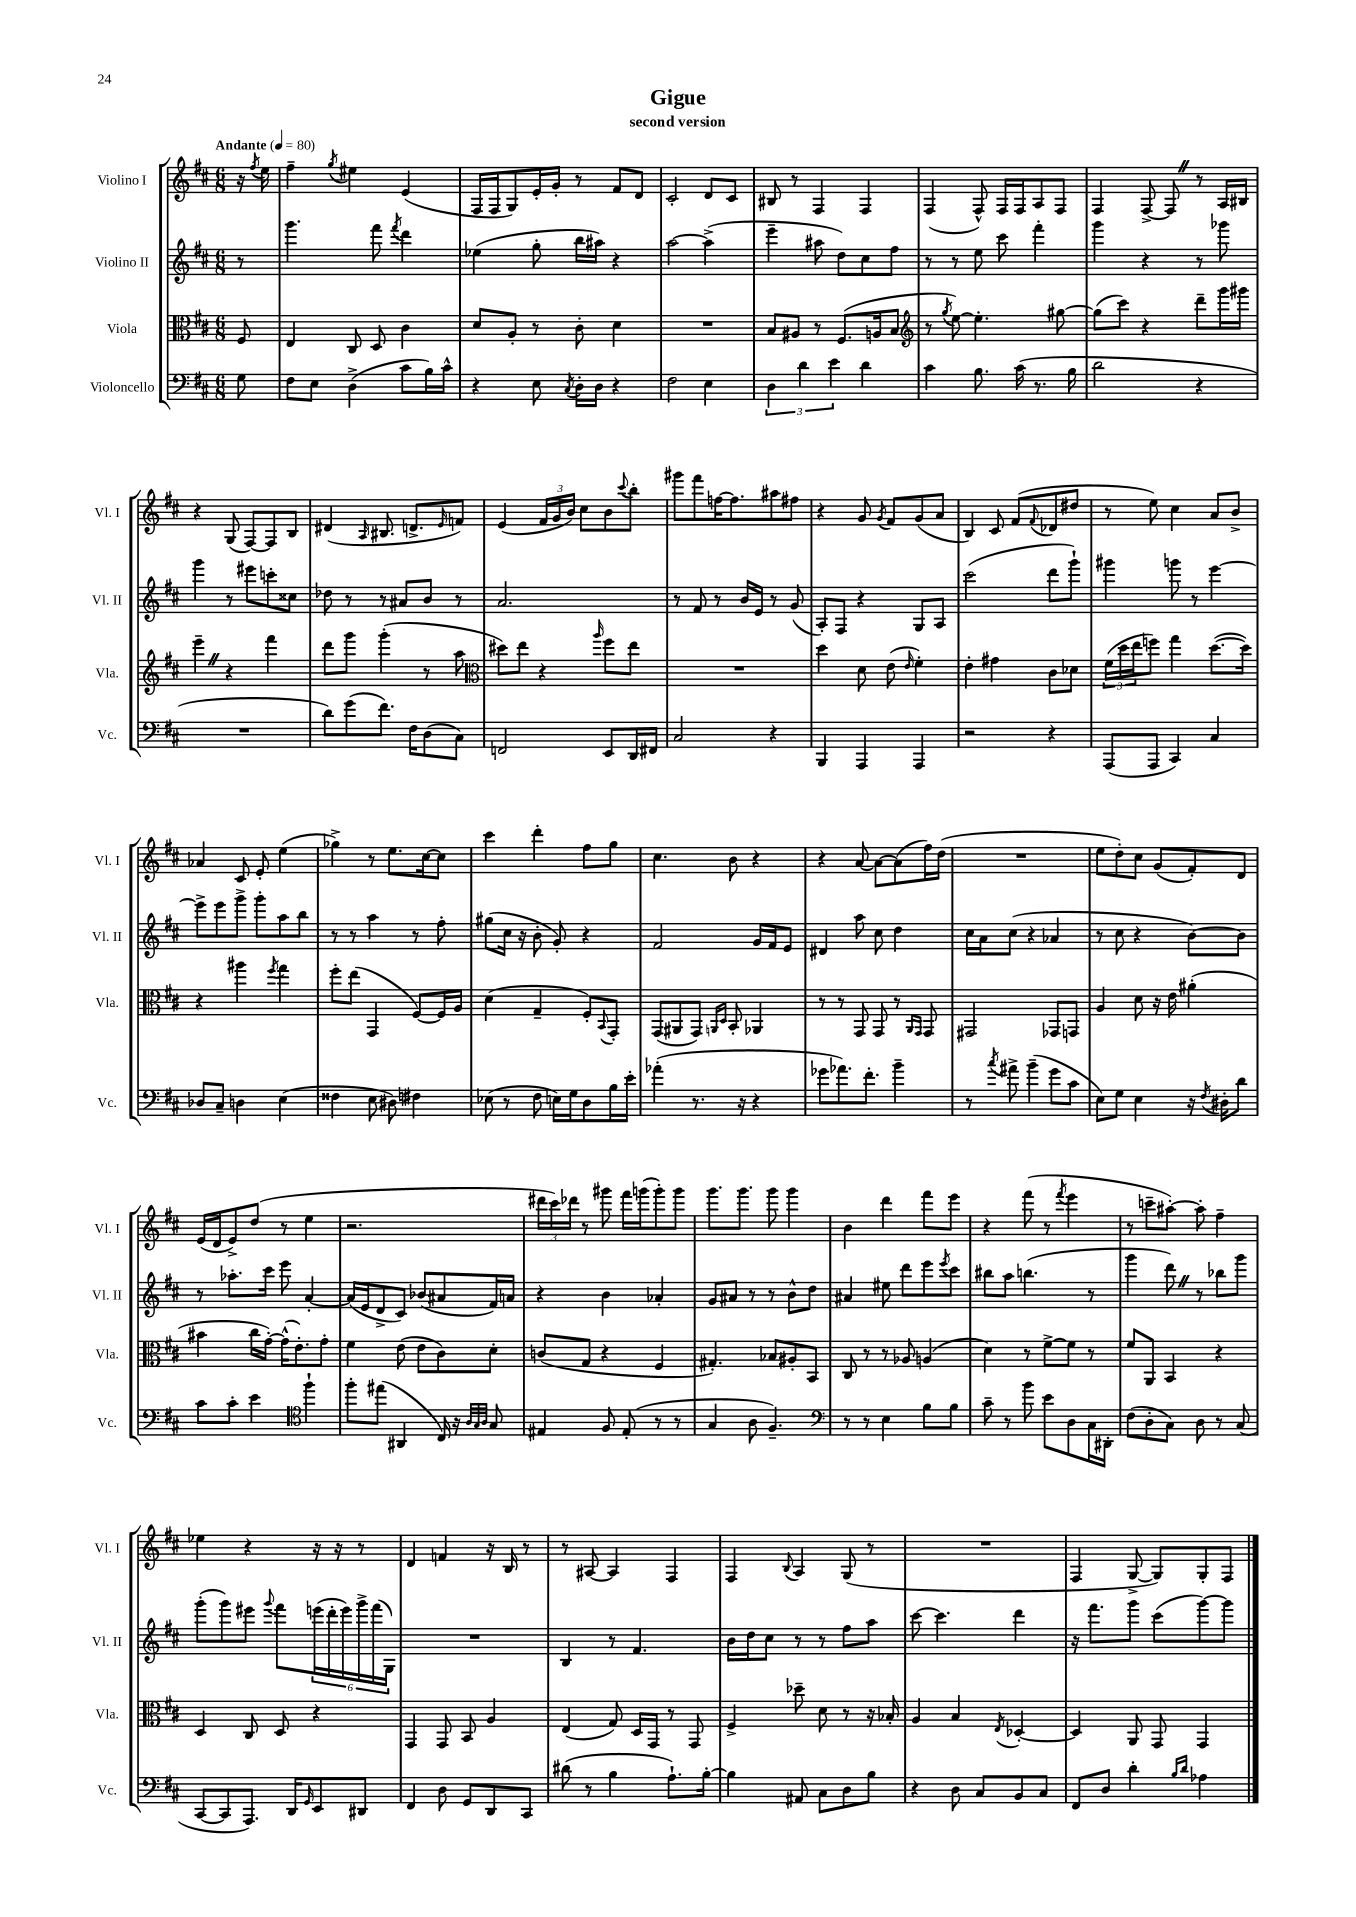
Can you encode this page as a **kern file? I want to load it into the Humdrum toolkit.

**kern	**kern	**kern	**kern
*staff4	*staff3	*staff2	*staff1
*clefF4	*clefC3	*clefG2	*clefG2
*k[f#c#]	*k[f#c#]	*k[f#c#]	*k[f#c#]
*M6/8	*M6/8	*M6/8	*M6/8
*MM80	*MM80	*MM80	*MM80
8G	8F#	8r	16r
.	.	.	8qff#
.	.	.	16ee
=	=	=	=
8F#	4E	4.ggg	4ff#~
8E	.	.	.
.	.	.	8qgg
(4D^	8C#	.	4ee#
.	8D	8fff#	.
.	.	8qfff#	.
8c#	4c#	4ddd	(4e
16B)	.	.	.
16c#^^	.	.	.
=	=	=	=
4r	8d	(4ee-	16F#
.	.	.	16F#
.	8A'	.	8G)
8E	8r	8gg'	16e'
.	.	.	16g'
8qC#	.	.	.
16D'	8c#'	16bb	8r
16D	.	16aa#)	.
4r	4d	4r	8f#
.	.	.	8d
=	=	=	=
2F#	2.r	[2aa	2c#'
4E	.	(4aa^]	8d
.	.	.	8c#
=	=	=	=
6D	8B	4eee~	8B#
.	8A#	.	8r
6d	.	.	.
.	8r	8aa#	4F#
6e	.	.	.
.	(8.F#	8dd)	.
4d	.	8cc#	4F#
.	16A	.	.
.	8B	8ff#	.
=	=	=	=
*	*clefG2	*	*
4c#	8r	8r	(4F#
.	8qgg	.	.
.	[8ee)	8r	.
8.B	4.ee']	8ee	8F#^^)
.	.	8ccc#	16F#
(16c#	.	.	16F#
8.r	.	4fff#'	8A
.	[8gg#	.	8F#
16B	.	.	.
=	=	=	=
2d	(8gg#]	4ggg	4F#
.	8ccc#)	.	.
.	4r	4r	[8F#^
.	.	.	8F#]
4r	8ddd~	8r	8r
.	16ggg	8ggg-	16A
.	16ggg#	.	16B#
=	=	=	=
2.r	4eee~	4ggg	4r
.	4r	8r	(8G
.	.	8eee#	[8F#)
.	4fff#	8ccc'	8F#]
.	.	8cc##	8B
=	=	=	=
8d)	8ddd	8dd-	(4d#
(8g	8ggg	8r	.
.	.	.	16qqA
8.f#)	(4ggg'	8r	8.B#
.	.	8a#	.
16F#	.	.	8.d^
(8D	8r	8b	.
.	.	.	16qqe
8C#)	8aa	8r	8f)
=	=	=	=
*	*clefC3	*	*
2FF	8dd#)	2.a	(4e
.	8ee	.	.
.	4r	.	24f#
.	.	.	24g
.	.	.	24b)
.	.	.	8cc#
.	16qqaa	.	.
8EE	8ff#	.	8b
.	.	.	8qqccc#
16DD	8ee	.	8bb'
16FF#	.	.	.
=	=	=	=
2C#	2.r	8r	8ggg#
.	.	8f#	8fff#
.	.	8r	[16ff
.	.	.	8.ff]
.	.	16b	.
.	.	16e	.
4r	.	8r	8aa#
.	.	(8g	8ff#
=	=	=	=
4BBB	4dd	8A')	4r
.	.	8F#	.
4AAA	8d	4r	8g
.	.	.	8qg
.	(8e	.	8f#
.	16qqe	.	.
4AAA	4f#')	8G	(8g
.	.	8A	8a
=	=	=	=
2r	4e'	(2ccc#	4B)
.	4g#	.	8c#
.	.	.	(8f#
.	.	.	8qqf#
4r	8c#	8ddd	8d-
.	8d-	8ggg`)	8dd#
=	=	=	=
(8AAA	(24f#	4ggg#	8r
.	24dd	.	.
.	24ee	.	.
8AAA	8ff)	.	8ee)
4CC#)	4gg	8ggg	4cc#
.	.	8r	.
4C#	([8.dd	[4eee	8a
.	.	.	8b^
.	16dd])	.	.
=	=	=	=
8D-	4r	8eee^]	4a-
8C#~	.	8eee	.
4D	4aa#	8ggg^	8c#
.	.	8ggg'	8e'
.	8qff#	.	.
(4E	4gg	8aa	(4ee
.	.	8bb	.
=	=	=	=
4F##	8ff#'	8r	4gg-^)
.	(8ee	8r	.
8E	4GG	4aa	8r
8D#)	.	.	8.ee
4F#	[8F#)	8r	.
.	.	.	[16cc#
.	16F#]	8ff#'	8cc#]
.	16A	.	.
=	=	=	=
(8E-	(4d	(8gg#	4ccc#
8r	.	16cc#	.
.	.	16r	.
8F#	4G~	8b'	4ddd'
16E)	.	8g')	.
16G	.	.	.
8D	8F#')	4r	8ff#
.	8qqBB	.	.
16B	8GG'	.	8gg
16e'	.	.	.
=	=	=	=
(4a-'	(8GG	2f#	4.cc#
.	8AA#	.	.
8.r	8GG)	.	.
.	16qqAA	.	.
.	16qqD	.	.
.	8BB'	.	8b
16r	.	.	.
4r	4AA-	16g	4r
.	.	16f#	.
.	.	8e	.
=	=	=	=
8g-	8r	4d#	4r
8.a-)	8r	.	.
.	8GG	8aa	[8a
8.f#'	.	.	.
.	8GG	8cc#	8a_
4b~	8r	4dd	(8a]
.	16qqAA	.	.
.	16qqGG	.	.
.	8GG	.	16ff#)
.	.	.	(16dd
=	=	=	=
8r	2GG#	16cc#	2.r
.	.	16a	.
8qcc#	.	.	.
8a#^	.	(8cc#	.
(4b~	.	4r	.
8g	8GG-	4a-	.
8c#	8GG	.	.
=	=	=	=
8E)	4A	8r	8ee
8G	.	8cc#	8dd')
4E	8d	4r	8cc#
.	16r	.	(8g
.	16e	.	.
16r	(4a#'	[8b)	8f#')
8qF#	.	.	.
16D#'	.	.	.
8d	.	8b]	8d
=	=	=	=
8c#	4b#	8r	(16e
.	.	.	16d
8c#'	.	8.aa-'	8e^)
4e	16cc#	.	(8dd
.	[16g')	16ccc#	.
.	(16g^^]	8eee	8r
.	8.e')	.	.
*clefC4	*	*	*
4ff#`	.	[4a'	4ee
.	8g'	.	.
=	=	=	=
8ff#'	4f#	(16a]	2.r
.	.	16e	.
(8ee#	.	8d^	.
4AA#	(8e	8c#)	.
.	8e	(8b-	.
16C#)	8c#)	8a#	.
16r	.	.	.
32qqA	.	.	.
32qqG	.	.	.
32qqA	.	.	.
8G	8d'	16f#)	.
.	.	16a	.
=	=	=	=
4E#	(8c	4r	24ddd#
.	.	.	24ccc#)
.	.	.	24ddd-
.	8G	.	8r
8F#	4r	4b	8ggg#
(8E#'	.	.	16fff#
.	.	.	(16ggg
8r	4F#	4a-'	8ggg')
8r	.	.	8ggg
=	=	=	=
4G	4.G#')	8g	8.ggg
.	.	8a#	.
.	.	.	8.ggg
8A	.	8r	.
4.F#~)	8B-	8r	8ggg
.	8A#'	8b^^	4ggg
.	8BB	8dd	.
=	=	=	=
*clefF4	*	*	*
8r	8C#	4a#	4b
8r	8r	.	.
4E	8r	8ee#	4ddd
.	8A-	8ddd	.
8B	(4A	8eee	8fff#
.	.	8qeee	.
8B	.	8ccc#	8eee
=	=	=	=
8c#~	4d)	8bb#	4r
8r	.	8aa	.
8b	8r	(4.bb	(8fff#
8e	[8f#^	.	8r
.	.	.	8qfff#
8D	8f#]	.	4eee
16C#	8r	8r	.
16DD#'	.	.	.
=	=	=	=
(8F#	8f#	4ggg	8r
8D'	8AA	.	8ccc~
8C#)	4BB	8ddd)	[8aa#')
8D	.	8r	8aa#']
8r	4r	8bb-	4ff#~
(8C#	.	8ggg	.
=	=	=	=
[8CC#	4D	(8ggg'	4ee-
8CC#]	.	8ggg)	.
8.AAA)	8C#	8eee#	4r
.	.	8qqggg	.
.	8D	8fff#	.
16DD	.	.	.
16qqGG	.	.	.
8EE	4r	(24eee	16r
.	.	24ddd'	.
.	.	.	16r
.	.	24eee)	.
8DD#	.	24ggg^	8r
.	.	(24fff#	.
.	.	24G)	.
=	=	=	=
4FF#	4GG	2.r	4d
8D	8GG	.	4f
8GG	8BB	.	.
8DD	4A	.	16r
.	.	.	16B
8CC#	.	.	8r
=	=	=	=
(8d#	(4E	4B	8r
8r	.	.	[8A#
4B	8G)	8r	4A#]
.	16D	4.f#	.
.	16GG	.	.
8.A`)	8r	.	4F#
.	8GG	.	.
[16B'	.	.	.
=	=	=	=
4B]	4F#^	16b	4F#
.	.	16dd	.
.	.	8cc#	.
.	.	.	8qqB
8AA#	8dd-~	8r	4A
8C#	8d	8r	.
8D	8r	8ff#	(8G
8B	16r	8aa	8r
.	16B-'	.	.
=	=	=	=
4r	4A	[8ccc#	2.r
.	.	4.ccc#]	.
8D	4B	.	.
8C#	.	.	.
.	8qE	.	.
8BB	[4D-'	4ddd	.
8C#	.	.	.
=	=	=	=
8FF#	4D-]	16r	4F#
.	.	8.fff#	.
8D	.	.	.
4d'	8AA	8ggg	[8G^
.	8GG	(8ccc#	8G])
16qqB	.	.	.
16qqd	.	.	.
4A-	4GG	[8ggg)	8G'
.	.	8ggg]	8F#
==	==	==	==
*-	*-	*-	*-
